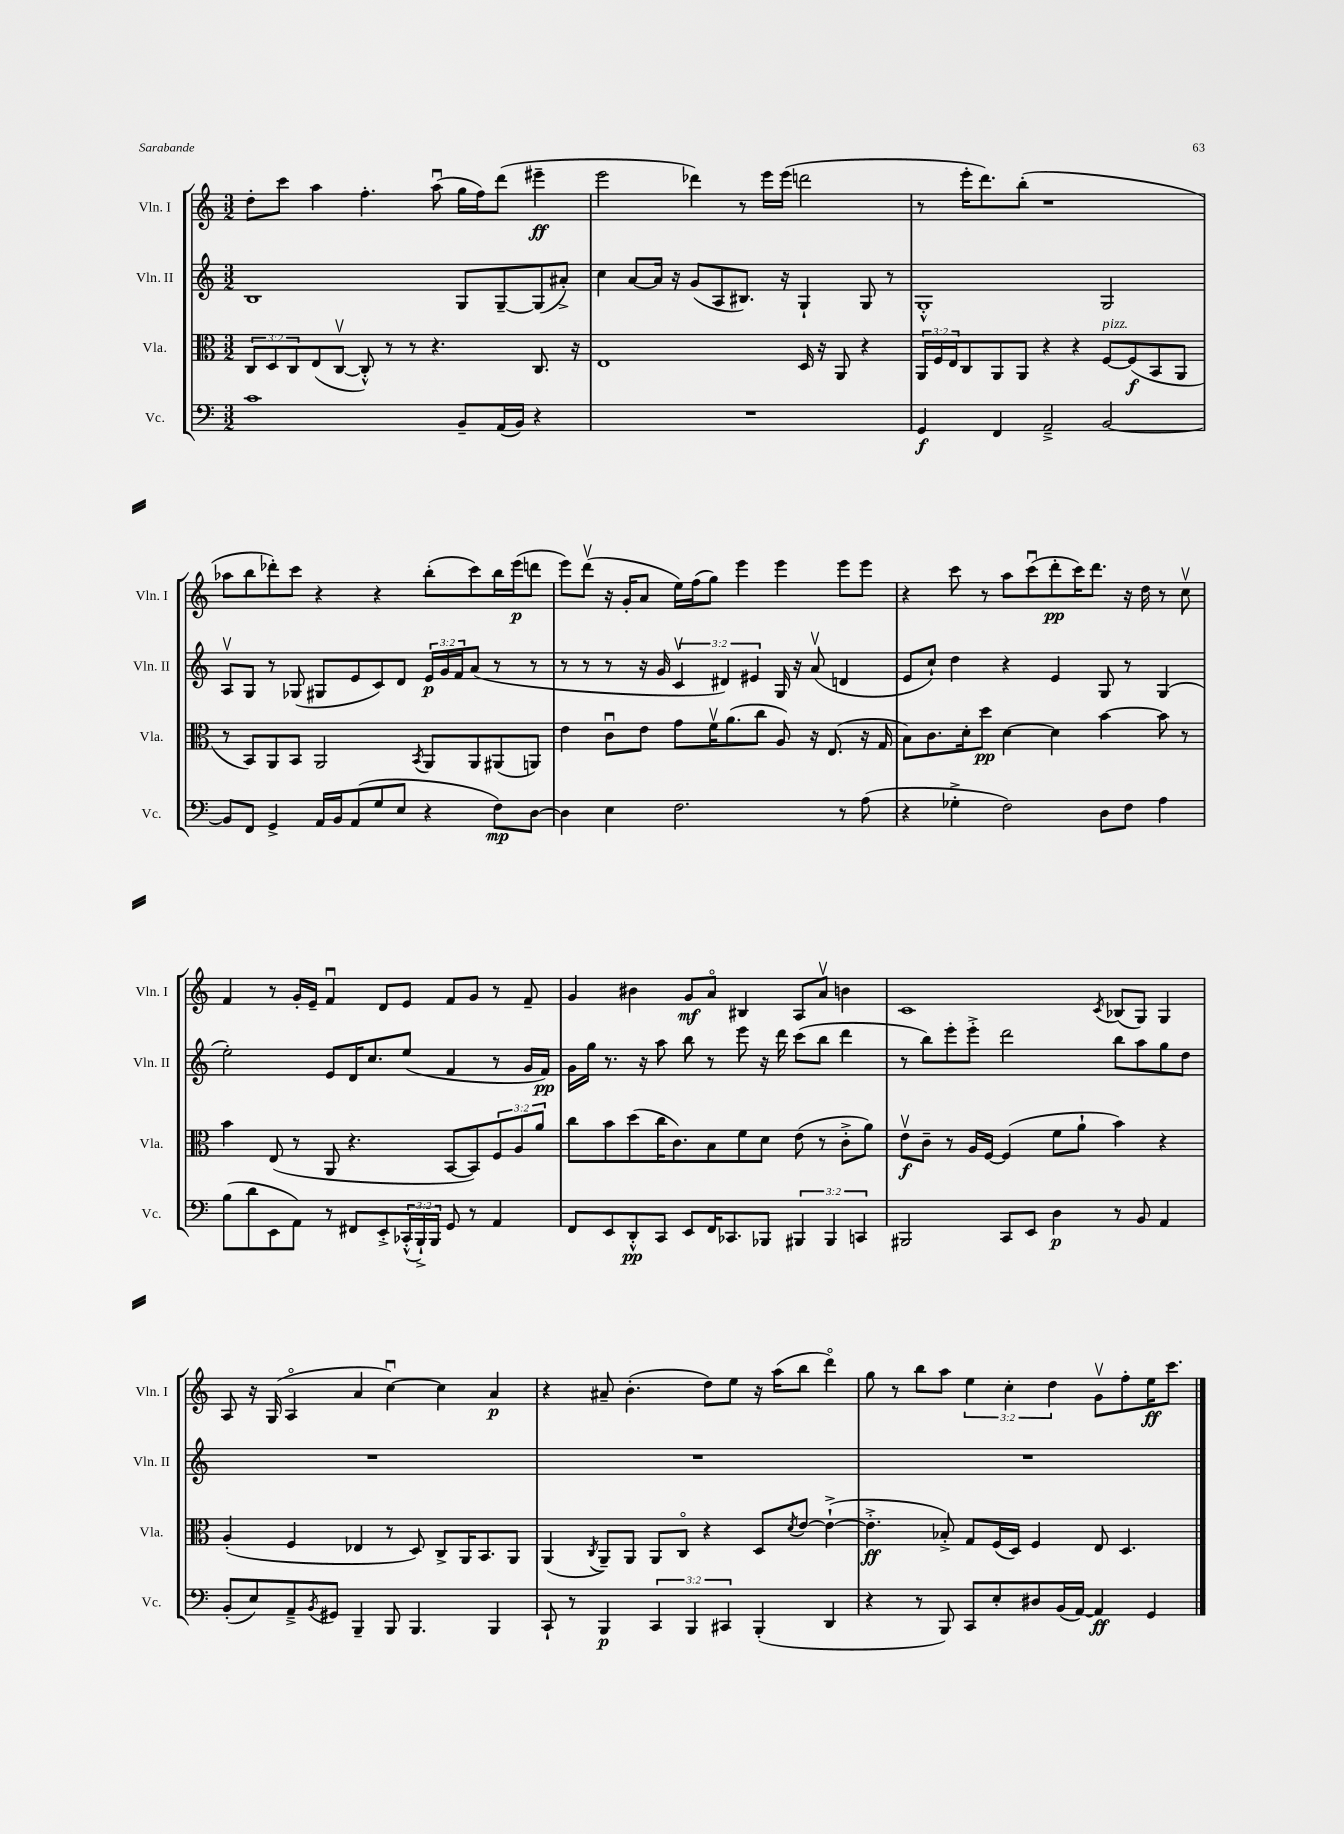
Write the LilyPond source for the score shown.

<<
\new StaffGroup <<
\new Staff = "s0" \with { instrumentName = "Vln. I" shortInstrumentName = "Vln. I" } {
    \clef treble \key c \major \numericTimeSignature \time 3/2 \override Staff.TupletNumber.text = #tuplet-number::calc-fraction-text
    d''8-. c'''8 a''4 f''4.-. a''8\downbow( g''16 f''16) d'''8( eis'''4--\ff |
    e'''2 des'''4) r8 e'''16 e'''16( d'''2 |
    r8 e'''16-. d'''8.) b''8-.( r1 |
    aes''8 b''8 des'''8-.) c'''8 r4 r4 b''8-.( c'''8) b''16 e'''16\p( d'''8 |
    e'''8) d'''8\upbow( r16 g'16-. a'8 e''16) f''16( g''8) e'''4 e'''4 e'''8 e'''8 |
    r4 c'''8 r8 a''8 c'''8\downbow( d'''8-.\pp c'''16) d'''8. r16 d''16 r8 c''8\upbow |
    f'4 r8 g'16-. e'16-- f'4\downbow d'8 e'8 f'8 g'8 r8 f'8-- |
    g'4 bis'4 g'8\mf a'8\flageolet bis4 a8 a'8\upbow b'4 |
    c'1 \acciaccatura { c'8 } bes8( g8) g4 |
    a8 r16 g16( a4\flageolet a'4 c''4~\downbow) c''4 a'4\p |
    r4 ais'8-- b'4.-.( d''8) e''8 r16 a''16( b''8 d'''4\flageolet) |
    g''8 r8 b''8 a''8 \tuplet 3/2 { e''4 c''4-. d''4 } g'8\upbow f''8-. e''16\ff c'''8. \bar "|." |
}
\new Staff = "s1" \with { instrumentName = "Vln. II" shortInstrumentName = "Vln. II" } {
    \clef treble \key c \major \numericTimeSignature \time 3/2 \override Staff.TupletNumber.text = #tuplet-number::calc-fraction-text
    b1 g8 g8~-- g8( ais'8-.->) |
    c''4 a'8~ a'16 r16 g'8( a8 bis8.) r16 g4-! g8 r8 |
    g1-.-^ g2 |
    a8\upbow g8 r8 ges8( gis8 e'8 c'8) d'8 \tuplet 3/2 { e'16\p g'16 f'16 } a'8( r8 r8 |
    r8 r8 r8 r16 g'16 \tuplet 3/2 { c'4\upbow dis'4) eis'4 } g16 r16 a'8\upbow( d'4 |
    e'8 c''8-!) d''4 r4 e'4 g8 r8 g4( |
    e''2-.) e'8 d'16 c''8. e''8( f'4 r8 g'16 f'16\pp) |
    g'16 g''16 r8. r16 a''8 b''8 r8 e'''8 r16 d'''16 c'''8( b''8 d'''4 |
    r8 b''8) e'''8-. e'''8-.-> d'''2 b''8 a''8 g''8 d''8 |
    R1. |
    R1. |
    R1. \bar "|." |
}
\new Staff = "s2" \with { instrumentName = "Vla." shortInstrumentName = "Vla." } {
    \clef alto \key c \major \numericTimeSignature \time 3/2 \override Staff.TupletNumber.text = #tuplet-number::calc-fraction-text
    \tuplet 3/2 { c8 d8 c8 } e8( c8~\upbow c8-.-^) r8 r8 r4. c8. r16 |
    e1 d16 r16 a,8 r4 |
    \tuplet 3/2 { a,16 f16 e16 } c8 a,8 a,8 r4 r4 f8~^\markup { \italic "pizz." } f8\f( b,8 a,8 |
    r8 b,8) a,8 b,8 a,2 \acciaccatura { b,8 } a,8 a,8 ais,8( a,8) |
    e'4 c'8\downbow e'8 g'8 f'16\upbow a'8.( c''8 a8) r16 e8.( r16 g16 |
    b8) c'8. d'16-. d''8\pp d'4~ d'4 b'4~ b'8 r8 |
    b'4 e8( r8 a,8 r4. b,8~ b,8) \tuplet 3/2 { f8 a8 a'8 } |
    c''8 b'8 d''8( c''16 c'8.) b8 f'8 d'8 e'8( r8 c'8-.-> a'8) |
    e'8\upbow\f c'8-- r8 a16 f16~ f4( f'8 a'8-! b'4) r4 |
    a4-.( f4 ees4 r8 d8) c8-> a,16 b,8. a,8 |
    a,4( \acciaccatura { c8 } a,8--) a,8 a,8 c8\flageolet r4 d8 \acciaccatura { d'8 } e'8~ e'4~-!->( |
    e'4.-.->\ff bes8-.->) g8 f16( d16) f4 e8 d4. \bar "|." |
}
\new Staff = "s3" \with { instrumentName = "Vc." shortInstrumentName = "Vc." } {
    \clef bass \key c \major \numericTimeSignature \time 3/2 \override Staff.TupletNumber.text = #tuplet-number::calc-fraction-text
    c'1 b,8-- a,16( b,16) r4 |
    R1. |
    g,4\f f,4 a,2---> b,2~ |
    b,8 f,8 g,4-> a,16 b,16 a,8( g8 e8 r4 f8\mp) d8~ |
    d4 e4 f2. r8 a8( |
    r4 ges4-.-> f2) d8 f8 a4 |
    b8( d'8 e,8 a,8) r8 fis,8 e,8-.-> \tuplet 3/2 { ces,16-.-^( b,,16-!->) b,,16 } g,8 r8 a,4 |
    f,8 e,8 d,8-.-^\pp c,8 e,8 f,16 ces,8. bes,,8 \tuplet 3/2 { bis,,4 bis,,4 c,4 } |
    bis,,2 c,8 e,8 d4\p r8 b,8 a,4 |
    b,8-.( e8) a,8---> \acciaccatura { b,8 } gis,8 b,,4-- b,,8 b,,4. b,,4 |
    c,8-! r8 b,,4\p \tuplet 3/2 { c,4 b,,4 cis,4 } b,,4-.( d,4 |
    r4 r8 b,,8) c,8 e8-. dis8 b,16( a,16~) a,4\ff g,4 \bar "|." |
}
>>
>>
\layout { \context { \Score \remove "Bar_number_engraver" } }
